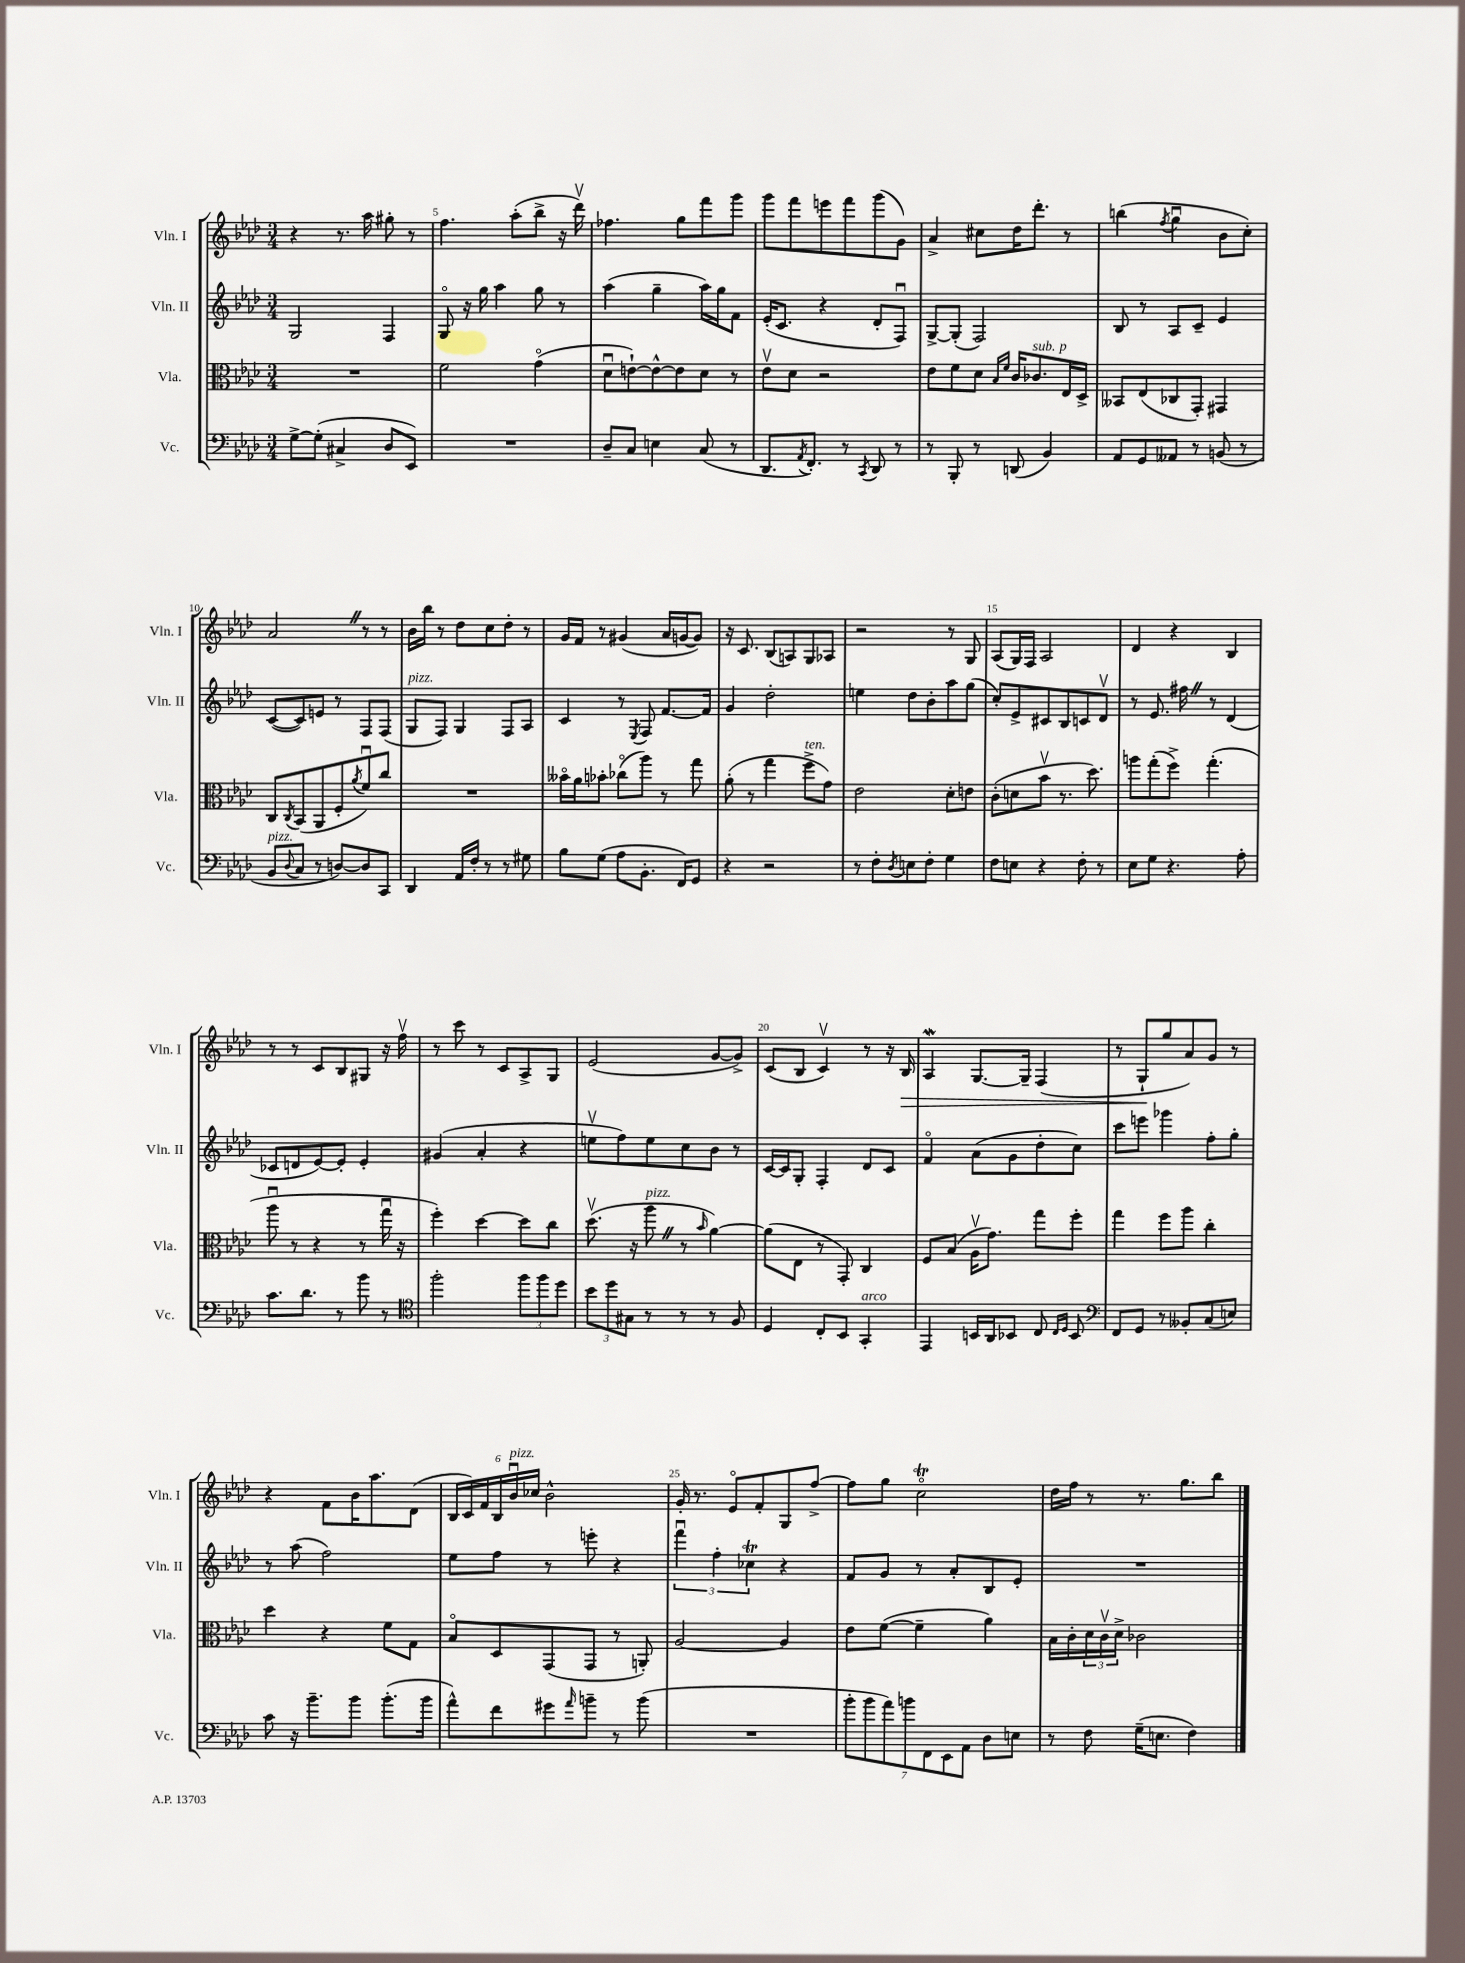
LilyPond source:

<<
\new StaffGroup <<
\new Staff = "s0" \with { instrumentName = "Vln. I" shortInstrumentName = "Vln. I" } {
    \clef treble \key aes \major \numericTimeSignature \time 3/4
    r4 r8. aes''16 gis''8-. r8 |
    f''4. aes''8-.( bes''8-> r16 des'''16\upbow) |
    fes''4. g''8 f'''8 g'''8 |
    g'''8 f'''8 e'''8 f'''8 g'''8( g'8) |
    aes'4-> cis''8 des''16 des'''8.-. r8 |
    b''4( \acciaccatura { f''8 } g''4\downbow bes'8 c''8-.) |
    aes'2 \once \override BreathingSign.text = \markup { \musicglyph "scripts.caesura.straight" } \breathe r8 r8 |
    bes'16 bes''16 r8 des''8 c''8 des''8-. r8 |
    g'16 f'16 r8 gis'4( aes'16 g'16~ g'8) |
    r16 c'8. bes8( a8) g8 aes8 |
    r2 r8 g8 |
    aes8( g16) f16 aes2 |
    des'4 r4 bes4 |
    r8 r8 c'8 bes8 gis8 r16 f''16\upbow |
    r8 c'''8 r8 c'8 aes8-> g8 |
    ees'2( g'8~ g'8->) |
    c'8( bes8 c'4\upbow) r8 r16 bes16\> |
    aes4\mordent g8.~ g16-- f4( |
    r8 g8-!\! g''8 aes'8) g'8 r8 |
    r4 f'8 bes'16 aes''8. des'8( |
    \tuplet 6/4 { bes16 c'16) f'16 bes16 bes'16\downbow^\markup { \italic "pizz." } ces''16 } bes'2-^ |
    g'16-. r8. ees'8\flageolet f'8-. g8 f''8~-> |
    f''8 g''8 c''2\flageolet\trill |
    des''16 f''16 r8 r8. g''8. bes''8 \bar "|." |
}
\new Staff = "s1" \with { instrumentName = "Vln. II" shortInstrumentName = "Vln. II" } {
    \clef treble \key aes \major \numericTimeSignature \time 3/4
    g2 f4 |
    g8\flageolet r16 g''16 aes''4 g''8 r8 |
    aes''4( g''4-- aes''16) g''16 f'8 |
    ees'16-.( c'8. r4 des'8-. f8\downbow) |
    g8~-> g8-.( f2) |
    bes8 r8 aes8 c'8-- ees'4 |
    c'8~( c'8) e'8 r8 f8 f8( |
    g8^\markup { \italic "pizz." } f8) g4 f8 aes8 |
    c'4 r8 \acciaccatura { ees8 } f8 f'8.~ f'16 |
    g'4 des''2-. |
    e''4 des''8 bes'8-. aes''8 g''8( |
    c''8-.) ees'8-> cis'8 bes8 c'8 des'8\upbow |
    r8 ees'8. fis''16 \once \override BreathingSign.text = \markup { \musicglyph "scripts.caesura.straight" } \breathe r8 des'4( |
    ces'8 d'8 ees'8~) ees'8-. ees'4-. |
    gis'4( aes'4-. r4 |
    e''8\upbow f''8) e''8 c''8 bes'8 r8 |
    c'16~ c'16 g8-. f4-. des'8 c'8 |
    f'4\flageolet aes'8( g'8 des''8-. c''8) |
    c'''8 e'''8 ges'''4 f''8-. g''8-. |
    r8 aes''8( f''2) |
    ees''8 f''8 r8 e'''8-. r4 |
    \tuplet 3/2 { f'''4\downbow f''4-. ces''4\trill } r4 |
    f'8 g'8 r8 aes'8-. bes8 ees'8-. |
    R2. \bar "|." |
}
\new Staff = "s2" \with { instrumentName = "Vla." shortInstrumentName = "Vla." } {
    \clef alto \key aes \major \numericTimeSignature \time 3/4
    R2. |
    f'2 g'4\flageolet( |
    des'8\downbow e'8~-!) e'8~-^ e'8 des'8 r8 |
    ees'8\upbow des'8 r2 |
    ees'8 f'8 des'8 \grace { bes16 f'16 } c'16 ces'8.^\markup { \italic "sub. p" } ees16 des16-> |
    beses,8 ees8( ces8 g,8-.) gis,4 |
    c8 \acciaccatura { c8 } bes,8( aes,8 f8-. \acciaccatura { aes'8 } f'8\downbow) c''8 |
    R2. |
    beses'16\flageolet aes'16 bes'8-. ces''8\flageolet( aes''8) r8 g''8 |
    aes'8-.( r8 g''4 f''8->^\markup { \italic "ten." } g'8) |
    ees'2 des'8-. e'8 |
    c'8-.( d'8 bes'8\upbow r8. des''8.) |
    a''8 g''8-.( f''8->) g''4.-.( |
    aes''8\downbow r8 r4 r8 g''16\downbow r16 |
    f''4-.) des''4~ des''8 c''8 |
    des''8.\upbow( r16 aes''8^\markup { \italic "pizz." } \once \override BreathingSign.text = \markup { \musicglyph "scripts.caesura.straight" } \breathe r8 \grace { bes'16 } aes'4~) |
    aes'8( ees8 r8 g,8-.) c4 |
    f8 bes8( aes16\upbow g'8.) g''8 f''8-. |
    g''4 f''8 aes''8 c''4-. |
    des''4 r4 f'8 g8 |
    bes8\flageolet des8 g,8( g,8 r8 a,8-.) |
    aes2~ aes4 |
    ees'8 f'8~( f'4-- aes'4) |
    bes16 c'16-. \tuplet 3/2 { des'16 c'16\upbow des'16-> } ces'2 \bar "|." |
}
\new Staff = "s3" \with { instrumentName = "Vc." shortInstrumentName = "Vc." } {
    \clef bass \key aes \major \numericTimeSignature \time 3/4
    g8~-> g8-.( cis4-> des8 ees,8) |
    R2. |
    des8-- c8 e4 c8( r8 |
    des,8. \acciaccatura { aes,8 } f,8.-.) r8 \acciaccatura { c,8 } des,8 r8 |
    r8 bes,,8-. r8 d,8( bes,4) |
    aes,8 g,8 aeses,8 r8 b,8( r8 |
    bes,8^\markup { \italic "pizz." } \appoggiatura { des8 } c8 r8 d8~) d8 c,8 |
    des,4 aes,16 f16-. r8 r8 gis8 |
    bes8 g8( aes8 bes,8.-. f,16) g,8 |
    r4 r2 |
    r8 f8-. \acciaccatura { des8 } e8 f8-. g4 |
    f8 e8 r4 f8-. r8 |
    ees8 g8 r4. aes8-. |
    c'8. des'8. r8 bes'8 r8 |
    \clef tenor f''2-. \tuplet 3/2 { f''8 f''8 des''8 } |
    \tuplet 3/2 { bes'8 des''8 gis8 } r8 r8 r8 f8 |
    des4 c8-. bes,8 g,4-.^\markup { \italic "arco" } |
    ees,4 b,16 aes,16 bes,8 c8 \grace { c16 des16 } bes,8 |
    \clef bass f,8 g,8 r8 beses,8-. c8( e8) |
    c'8 r16 bes'8.-- bes'8 bes'8.-.( bes'16 |
    aes'8-^) f'8 gis'8 \grace { aes'16 } b'8-- r8 b'8( |
    R2. |
    \tuplet 7/4 { bes'8-. bes'8 aes'8) b'8 f,8 ees,8 aes,8 } des8 e8 |
    r8 f8 g16--( e8. f4) \bar "|." |
}
>>
>>
\layout { \context { \Score currentBarNumber = #4 \override BarNumber.break-visibility = ##(#f #t #t) barNumberVisibility = #(every-nth-bar-number-visible 5) } }
